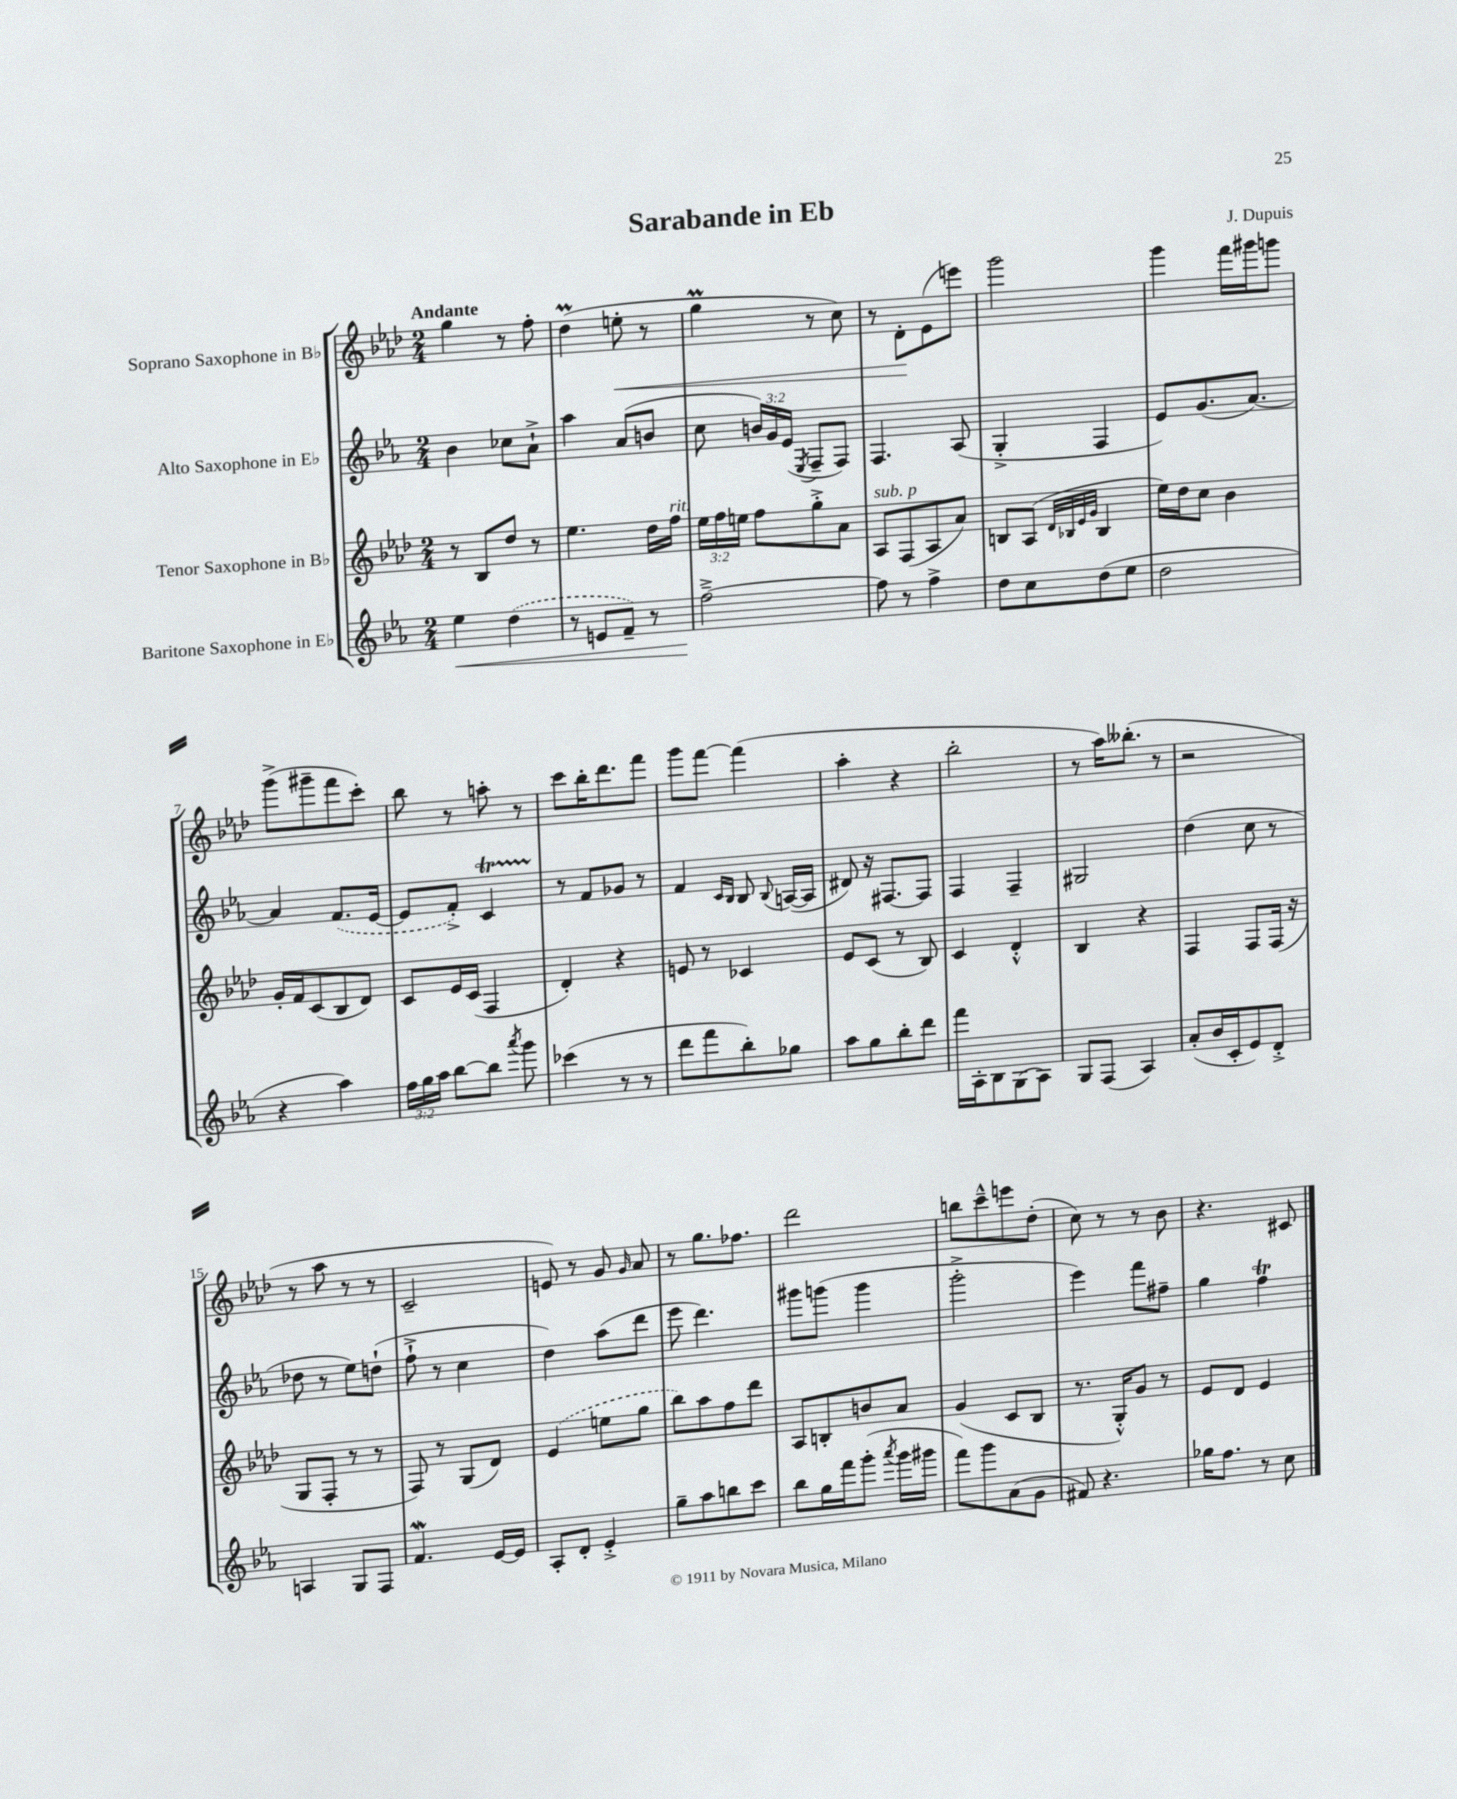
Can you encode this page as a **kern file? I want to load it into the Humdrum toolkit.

**kern	**kern	**kern	**kern
*staff4	*staff3	*staff2	*staff1
*clefG2	*clefG2	*clefG2	*clefG2
*k[b-e-a-]	*k[b-e-a-d-]	*k[b-e-a-]	*k[b-e-a-d-]
*M2/4	*M2/4	*M2/4	*M2/4
4ee-	8r	4b-	4gg
.	8B-	.	.
(4dd	8dd-	8cc-	8r
.	8r	8a-`^	8ff'
=	=	=	=
8r	4.ee-	4aa-	(4dd-
8e	.	.	.
8f~)	.	(8a-	8ee'
8r	16dd-	8b	8r
.	16ff	.	.
=	=	=	=
[2ff~^	24ee-	8cc	4gg
.	24ff	.	.
.	24ee	.	.
.	8ff	24b)	.
.	.	24g	.
.	.	(24e-	.
.	.	8qE-	.
.	8gg'^	8F~	8r
.	8a-	8F)	8cc)
=	=	=	=
8ff]	8A-	4.F	8r
8r	(8F	.	8d-'
4ff^	8A-	.	(8e-
.	8a-)	(8A-	8eee)
=	=	=	=
8dd	8B	4G'^	2ggg
8cc	(8A-	.	.
.	32qqd-	.	.
.	32qqB-	.	.
.	32qqe-	.	.
.	32qqg	.	.
(8dd	4B-	4F	.
8ee-	.	.	.
=	=	=	=
2dd	16ee-)	8e-)	4ggg
.	16dd-	.	.
.	8cc	(8.g	.
.	4b-	.	16fff
.	.	[8.a-)	16ggg#
.	.	.	8ggg
=	=	=	=
4r	16g'	4a-]	(8ggg^
.	16f	.	.
.	(8c	.	8ggg#~
4aa-)	8B-	(8.f	8fff
.	8d-)	.	8ccc')
.	.	[16e-	.
=	=	=	=
24ff	8c	8e-]	8bb-
24gg	.	.	.
24aa-	.	.	.
[8bb-	16e-	8f'^)	8r
.	(16c	.	.
8bb-]	4F	4c	8aa'
8qaaa-	.	.	.
8ggg	.	.	8r
=	=	=	=
(4ccc-	4d-')	8r	8ccc
.	.	8f	16bb-'
.	.	.	8.ddd-
8r	4r	8g-	.
8r	.	8r	8fff
=	=	=	=
8ddd	8e	4f	8ggg
8fff	8r	.	[8fff
.	.	16qqc	.
.	.	16qqB-	.
8bb-')	4c-	8B-	(4fff]
.	.	8qqB-	.
8gg-	.	([16A	.
.	.	16A]	.
=	=	=	=
8aa-	8e-	8d#)	4aa-'
8gg	(8c	16r	.
.	.	[8.F#	.
8bb-'	8r	.	4r
8ddd	8B-)	8F#]	.
=	=	=	=
16fff	4c	4F	2bb-'
16A-'	.	.	.
8B-	.	.	.
(8G	4d-'^^	4F~	.
8A-)	.	.	.
=	=	=	=
8G	4B-	2G#	8r
(8F	.	.	16aa-)
.	.	.	(8.bb--'
4A-)	4r	.	.
.	.	.	8r
=	=	=	=
(8a-'	4F	(4dd	2r
16b-	.	.	.
16c'	.	.	.
8e-)	8F	8cc	.
8d'^	(16F	8r	.
.	16r	.	.
=	=	=	=
4A	8G	8dd-	8r
.	8F'	8r	8aa-
8G	8r	8ee-)	8r
8F	8r	(8dd`	8r
=	=	=	=
4.f	8F)	8ff`^	2c~
.	8r	8r	.
.	(8G	4cc	.
[16e-	8d-)	.	.
16e-]	.	.	.
=	=	=	=
8A-'	(4e-	4dd)	8e)
8d'	.	.	8r
4e-'^	8ee	(8aa-	8g
.	.	.	16qqg
.	8gg	8ddd	8a-
=	=	=	=
8gg~	8bb-)	8eee-	8r
8aa-	8aa-	4.ddd)	8.gg
8bb	8ff	.	.
.	.	.	8.ff-
8ccc	8ddd-	.	.
=	=	=	=
8bb-	8A-	8ggg#	2ddd-
16gg	8B'	(8ggg	.
16fff	.	.	.
(8ggg'	8b	4ggg	.
8qaaa-	.	.	.
16ggg	8a-	.	.
16ggg#	.	.	.
=	=	=	=
8fff)	(4g	2ggg'^	8bb
8ggg	.	.	8ccc~^^
(8a-	8c	.	8eee
8g	8B-	.	(8dd-'
=	=	=	=
8f#)	8.r	4eee-)	8cc)
4.r	.	.	8r
.	16G'^^)	.	.
.	8g	8fff	8r
.	8r	8ff#~	8b-
=	=	=	=
16gg-	8e-	4gg	4.r
8.ff	.	.	.
.	8d-	.	.
8r	4e-	4ff	.
8cc	.	.	8c#
==	==	==	==
*-	*-	*-	*-
